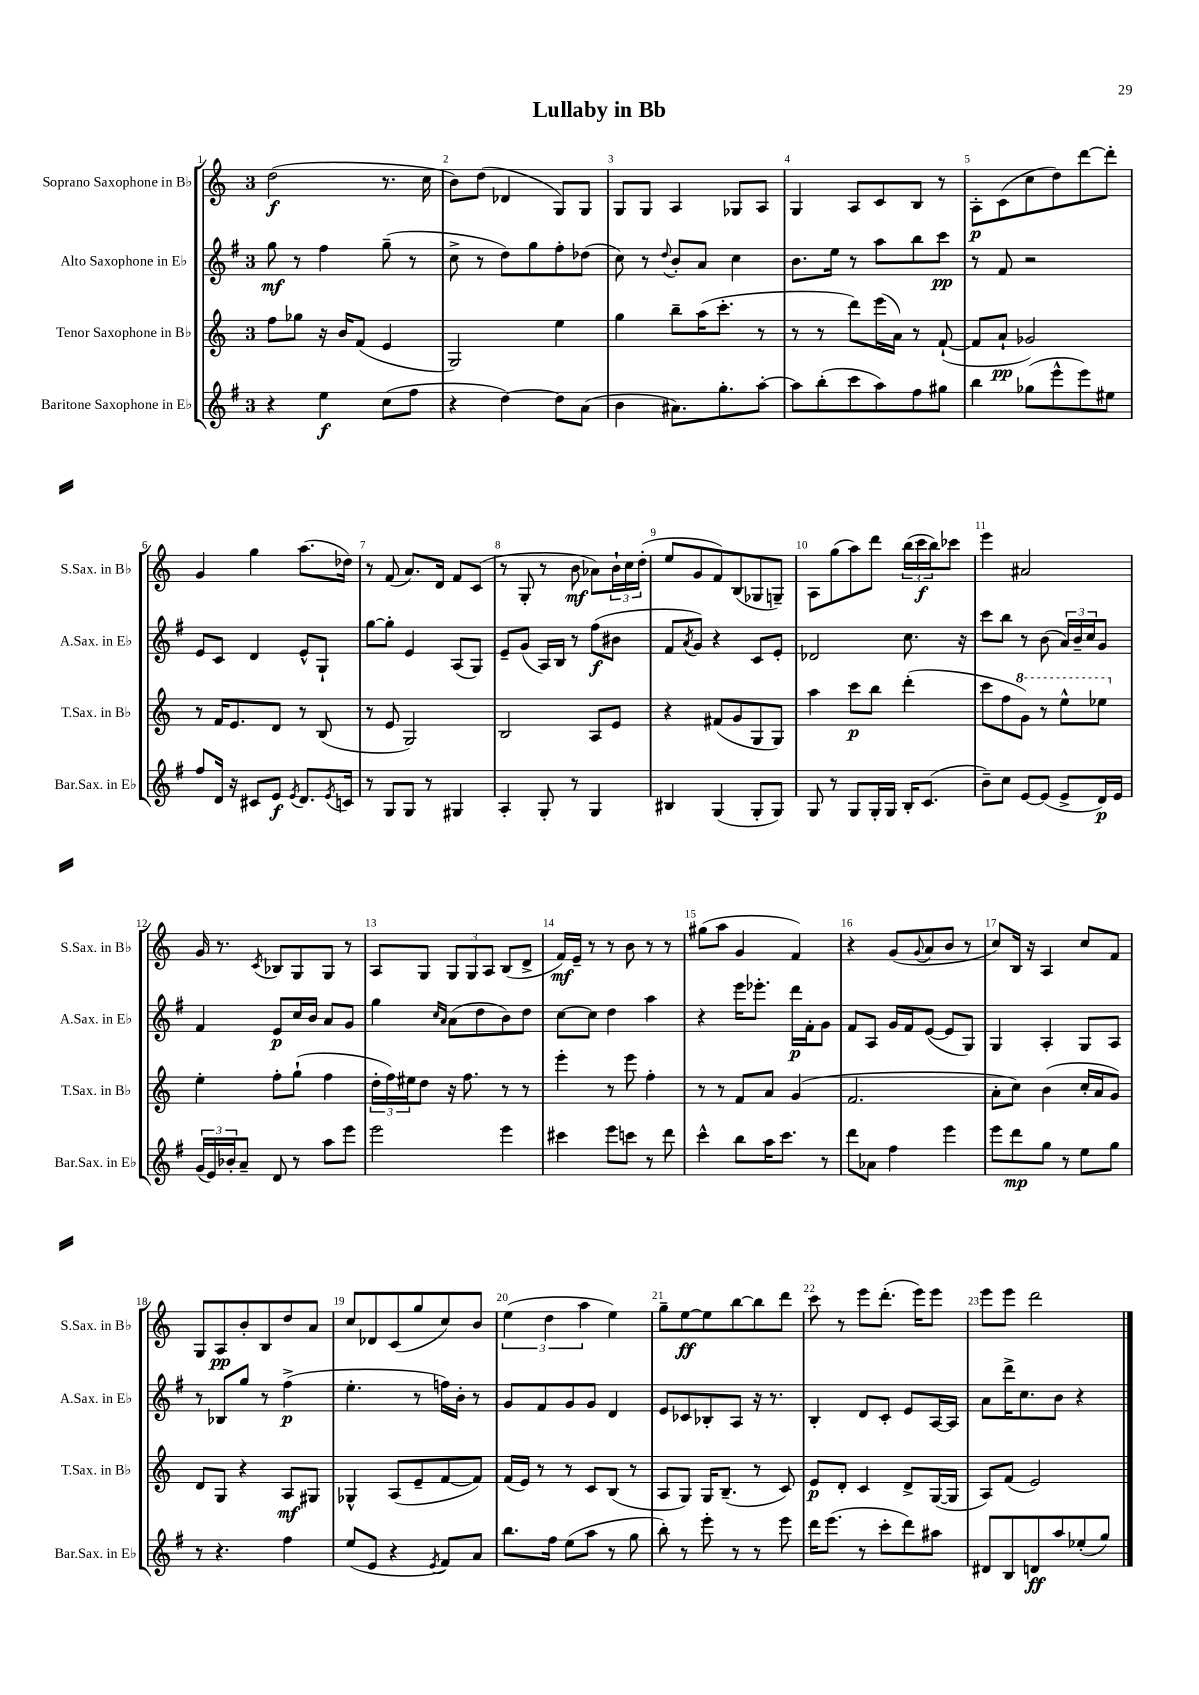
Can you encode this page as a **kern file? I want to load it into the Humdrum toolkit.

**kern	**dynam	**kern	**dynam	**kern	**dynam	**kern	**dynam
*part4	*part4	*part3	*part3	*part2	*part2	*part1	*part1
*staff4	*staff4	*staff3	*staff3	*staff2	*staff2	*staff1	*staff1
*I"Baritone Saxophone in E♭	*	*I"Tenor Saxophone in B♭	*	*I"Alto Saxophone in E♭	*	*I"Soprano Saxophone in B♭	*
*I'Bar.Sax. in E♭	*	*I'T.Sax. in B♭	*	*I'A.Sax. in E♭	*	*I'S.Sax. in B♭	*
*clefG2	*	*clefG2	*	*clefG2	*	*clefG2	*
*k[f#]	*	*k[]	*	*k[f#]	*	*k[]	*
*M3/4	*	*M3/4	*	*M3/4	*	*M3/4	*
=1	=1	=1	=1	=1	=1	=1	=1
4r	.	8ff\L	.	8gg\	mf	(2dd\	f
.	.	8gg-X\J	.	8r	.	.	.
4ee\	f	16r	.	4ff#\	.	.	.
.	.	16b/KL	.	.	.	.	.
.	.	(8f/J	.	.	.	.	.
(8cc\L	.	4e/	.	(8gg~\	.	8.r	.
8ff#\J	.	.	.	8r	.	.	.
.	.	.	.	.	.	16cc\	.
=2	=2	=2	=2	=2	=2	=2	=2
4r	.	2G/)	.	8cc^\	.	8b\L)	.
.	.	.	.	8r	.	(8dd\J	.
[4dd\)	.	.	.	8dd\L)	.	4d-X/	.
.	.	.	.	8gg\	.	.	.
8dd\L]	.	4ee\	.	8ff#'\	.	8G/L)	.
(8a\J	.	.	.	(8dd-X\J	.	8G/J	.
=3	=3	=3	=3	=3	=3	=3	=3
4b\	.	4gg\	.	8cc\)	.	8G/L	.
.	.	.	.	8r	.	8G/J	.
.	.	.	.	8qqdd/	.	.	.
8.a#X\L)	.	8bb~\L	.	8b'/L	.	4A/	.
.	.	(16aa\K	.	8a/J	.	.	.
8.gg'\	.	8.ccc'\J	.	.	.	.	.
.	.	.	.	4cc\	.	8G-X/L	.
[8aa'\J	.	8r	.	.	.	8A/J	.
=4	=4	=4	=4	=4	=4	=4	=4
8aa\L]	.	8r	.	8.b\L	.	4G/	.
(8bb'\	.	8r	.	.	.	.	.
.	.	.	.	16ee\Jk	.	.	.
8ccc\	.	8ddd\L)	.	8r	.	8A/L	.
8aa\)	.	(16eee\L	.	8aa\L	.	8c/	.
.	.	16a\JJ)	.	.	.	.	.
8ff#\	.	8r	.	8bb\	.	8B/J	.
8gg#X\J	.	([8f`/	.	8ccc\J	pp	8r	.
=5	=5	=5	=5	=5	=5	=5	=5
4bb\	.	8f/L]	.	8r	.	8A'\L	p
.	.	8a`/J	pp	8f#/	.	(8c\	.
(8gg-X\L	.	2g-X/)	.	2r	.	8cc\	.
8eee^^\	.	.	.	.	.	8dd\)	.
8eee\)	.	.	.	.	.	[8ddd\	.
8ee#X\J	.	.	.	.	.	8ddd'\J]	.
!!LO:LB:g=z
=6	=6	=6	=6	=6	=6	=6	=6
8ff#/L	.	8r	.	8e/L	.	4g/	.
16d/Jk	.	16f/KL	.	8c/J	.	.	.
16r	.	8.e/	.	.	.	.	.
8c#X/L	.	.	.	4d/	.	4gg\	.
8e/J	f	8d/J	.	.	.	.	.
8qe/	.	.	.	.	.	.	.
8.d/L	.	8r	.	8e^^/L	.	(8.aa\L	.
.	.	(8B/	.	8G`/J	.	.	.
8qe/	.	.	.	.	.	.	.
16cn/Jk	.	.	.	.	.	16dd-X\Jk)	.
=7	=7	=7	=7	=7	=7	=7	=7
8r	.	8r	.	[8gg\L	.	8r	.
8G/L	.	8e/	.	8gg'\J]	.	(8f/	.
8G/J	.	2G/)	.	4e/	.	8.a/L)	.
8r	.	.	.	.	.	.	.
.	.	.	.	.	.	16d/Jk	.
4G#X/	.	.	.	(8A/L	.	8f/L	.
.	.	.	.	8G/J)	.	(8c/J	.
=8	=8	=8	=8	=8	=8	=8	=8
4A'/	.	2B/	.	8e~/L	.	8r	.
.	.	.	.	(8g/J	.	8G'/	.
8G'/	.	.	.	16A/LL)	.	8r	.
.	.	.	.	16B/JJ	.	.	.
8r	.	.	.	8r	.	8b\	mf
4G/	.	8A/L	.	(8ff#\L	f	8a-X\L)	.
.	.	8e/J	.	8b#X\J	.	24b`\L	.
.	.	.	.	.	.	24cc\	.
.	.	.	.	.	.	(24dd'\JJ	.
=9	=9	=9	=9	=9	=9	=9	=9
4B#X/	.	4r	.	8f#/L	.	8ee/L	.
.	.	.	.	8qa/	.	.	.
.	.	.	.	8g/J)	.	8g/	.
(4G/	.	(8f#X/L	.	4r	.	8f/)	.
.	.	8g/	.	.	.	(8B/	.
8G'/L	.	8G/	.	8c/L	.	8G-X/	.
8G/J)	.	8G/J)	.	8e'/J	.	8Gn~/J)	.
=10	=10	=10	=10	=10	=10	=10	=10
8G/	.	4aa\	.	2d-X/	.	8A\L	.
8r	.	.	.	.	.	(8gg\	.
8G/L	.	8ccc\L	p	.	.	8aa\)	.
16G'/L	.	8bb\J	.	.	.	8ddd\J	.
16G/JJ	.	.	.	.	.	.	.
16B'/KL	.	(4ddd'\	.	8.cc\	.	(24bb\LL	.
.	.	.	.	.	.	24ccc\	f
(8.c/J	.	.	.	.	.	.	.
.	.	.	.	.	.	24bb\J)	.
.	.	.	.	.	.	8ccc-X\J	.
.	.	.	.	16r	.	.	.
=11	=11	=11	=11	=11	=11	=11	=11
8b~\L)	.	8ccc\L	.	8ccc\L	.	4eee\	.
8cc\J	.	8ff\	.	8bb\J	.	.	.
*	*	*8va	*	*	*	*	*
[8e/L	.	8gg\J)	.	8r	.	2a#X/	.
(8e/J]	.	8r	.	(8b\	.	.	.
8e^/L	.	8eee^^\L	.	24a/LL)	.	.	.
.	.	.	.	24b~/	.	.	.
.	.	.	.	24cc/J	.	.	.
16d/L)	p	8eee-X\J	.	8g/J	.	.	.
16e/JJ	.	.	.	.	.	.	.
!!LO:LB:g=z
=12	=12	=12	=12	=12	=12	=12	=12
*	*	*X8va	*	*	*	*	*
(24g/LL	.	4ee'\	.	4f#/	.	16g/	.
24e/)	.	.	.	.	.	.	.
.	.	.	.	.	.	8.r	.
24b-X'/J	.	.	.	.	.	.	.
8a~/J	.	.	.	.	.	.	.
.	.	.	.	.	.	8qc/	.
8d/	.	8ff'\L	.	8e/L	p	8B-X/L	.
8r	.	(8gg`\J	.	16cc/L	.	8G/	.
.	.	.	.	16b/JJ	.	.	.
8aa\L	.	4ff\	.	8a/L	.	8G/J	.
8eee\J	.	.	.	8g/J	.	8r	.
=13	=13	=13	=13	=13	=13	=13	=13
2eee\	.	24dd'\LL	.	4gg\	.	8A/L	.
.	.	24ff\)	.	.	.	.	.
.	.	24ee#X\J	.	.	.	.	.
.	.	8dd\J	.	.	.	8G/J	.
.	.	.	.	16qqcc/LL	.	.	.
.	.	.	.	16qqa/JJ	.	.	.
.	.	16r	.	(8a\L	.	12G/L	.
.	.	8.ff\	.	.	.	.	.
.	.	.	.	.	.	12G/	.
.	.	.	.	8dd\	.	.	.
.	.	.	.	.	.	12A/J	.
4eee\	.	8r	.	8b\)	.	(8B/L	.
.	.	8r	.	8dd\J	.	8d^/J	.
=14	=14	=14	=14	=14	=14	=14	=14
4ccc#X\	.	4eee'\	.	[8cc\L	.	16f/LL)	mf
.	.	.	.	.	.	16e~/JJ	.
.	.	.	.	8cc\J]	.	8r	.
8eee\L	.	8r	.	4dd\	.	8r	.
8cccn\J	.	8eee\	.	.	.	8b\	.
8r	.	4ff'\	.	4aa\	.	8r	.
8ddd\	.	.	.	.	.	8r	.
=15	=15	=15	=15	=15	=15	=15	=15
4ccc^^\	.	8r	.	4r	.	(8gg#X\L	.
.	.	8r	.	.	.	8aa\J	.
8bb\L	.	8f/L	.	16eee\KL	.	4g/	.
.	.	.	.	8.eee-X'\J	.	.	.
16aa\K	.	8a/J	.	.	.	.	.
8.ccc\J	.	.	.	.	.	.	.
.	.	(4g/	.	16ddd\LL	p	4f/)	.
.	.	.	.	16f#'\J	.	.	.
8r	.	.	.	8g\J	.	.	.
=16	=16	=16	=16	=16	=16	=16	=16
8ddd\L	.	2.f/	.	8f#/L	.	4r	.
8a-X\J	.	.	.	8A/J	.	.	.
4ff#\	.	.	.	16g/LL	.	(8g/L	.
.	.	.	.	16f#/J	.	.	.
.	.	.	.	.	.	8qqg/	.
.	.	.	.	([8e/J	.	8a/	.
4eee\	.	.	.	8e/L]	.	8b/J	.
.	.	.	.	8G/J)	.	8r	.
=17	=17	=17	=17	=17	=17	=17	=17
8eee\L	.	8a'\L	.	4G/	.	8cc/L)	.
8ddd\	mp	8cc\J)	.	.	.	16B/Jk	.
.	.	.	.	.	.	16r	.
8gg\J	.	(4b\	.	4A'/	.	4A/	.
8r	.	.	.	.	.	.	.
8ee\L	.	16cc'/LL	.	8G/L	.	8cc/L	.
.	.	16a/J	.	.	.	.	.
8gg\J	.	8g/J)	.	8A/J	.	8f/J	.
!!LO:LB:g=z
=18	=18	=18	=18	=18	=18	=18	=18
8r	.	8d/L	.	8r	.	8G/L	.
4.r	.	8G/J	.	8B-X/L	.	8A/	pp
.	.	4r	.	8gg/J	.	8b'/	.
.	.	.	.	8r	.	8B/	.
4ff#\	.	8A/L	mf	(4ff#^\	p	8dd/	.
.	.	8G#X/J	.	.	.	8a/J	.
=19	=19	=19	=19	=19	=19	=19	=19
(8ee/L	.	4G-X^^/	.	4.ee'\	.	8cc/L	.
8e/J	.	.	.	.	.	8d-X/	.
4r	.	(8A/L	.	.	.	(8c/	.
.	.	8e~/	.	8r	.	8gg/	.
8qe/	.	.	.	.	.	.	.
8f#/L)	.	[8f/	.	16ffn\LL)	.	8cc/)	.
.	.	.	.	16b'\JJ	.	.	.
8a/J	.	8f/J])	.	8r	.	8b/J	.
=20	=20	=20	=20	=20	=20	=20	=20
8.bb\L	.	(16f/LL	.	8g/L	.	(6ee\	.
.	.	16e/JJ)	.	.	.	.	.
.	.	8r	.	8f#/	.	.	.
.	.	.	.	.	.	6dd\	.
16ff#\Jk	.	.	.	.	.	.	.
(8ee\L	.	8r	.	8g/	.	.	.
.	.	.	.	.	.	6aa\	.
8aa\J	.	8c/L	.	8g/J	.	.	.
8r	.	(8B/J	.	4d/	.	4ee\)	.
8gg\	.	8r	.	.	.	.	.
=21	=21	=21	=21	=21	=21	=21	=21
8bb'\)	.	8A/L	.	8e/L	.	8gg~\L	.
8r	.	8G/J)	.	8c-X/	.	[8ee\	ff
8eee'\	.	16G/KL	.	8B-X'/	.	8ee\]	.
.	.	(8.B~/J	.	.	.	.	.
8r	.	.	.	8A/J	.	[8bb\	.
8r	.	8r	.	16r	.	8bb\]	.
.	.	.	.	8.r	.	.	.
8eee\	.	8c/)	.	.	.	8ddd\J	.
=22	=22	=22	=22	=22	=22	=22	=22
16ddd\KL	.	8e/L	p	4B'/	.	8ccc\	.
(8.eee\J	.	.	.	.	.	.	.
.	.	8d'/J	.	.	.	8r	.
8r	.	4c/	.	8d/L	.	8eee\L	.
8ccc'\L	.	.	.	8c'/J	.	(8.ddd'\J	.
8ddd\)	.	8d^/L	.	8e/L	.	.	.
.	.	.	.	.	.	16eee\KL)	.
8aa#X\J	.	([16G/L	.	[16A/L	.	8eee\J	.
.	.	16G/JJ]	.	16A/JJ]	.	.	.
=23	=23	=23	=23	=23	=23	=23	=23
8d#X/L	.	8A/L)	.	8a\L	.	8eee\L	.
8B/	.	(8f/J	.	16ddd^\K	.	8eee\J	.
.	.	.	.	8.cc\	.	.	.
8dn/	ff	2e/)	.	.	.	2ddd\	.
8aa/	.	.	.	8b\J	.	.	.
(8ee-X'/	.	.	.	4r	.	.	.
8gg/J)	.	.	.	.	.	.	.
==	==	==	==	==	==	==	==
*-	*-	*-	*-	*-	*-	*-	*-
